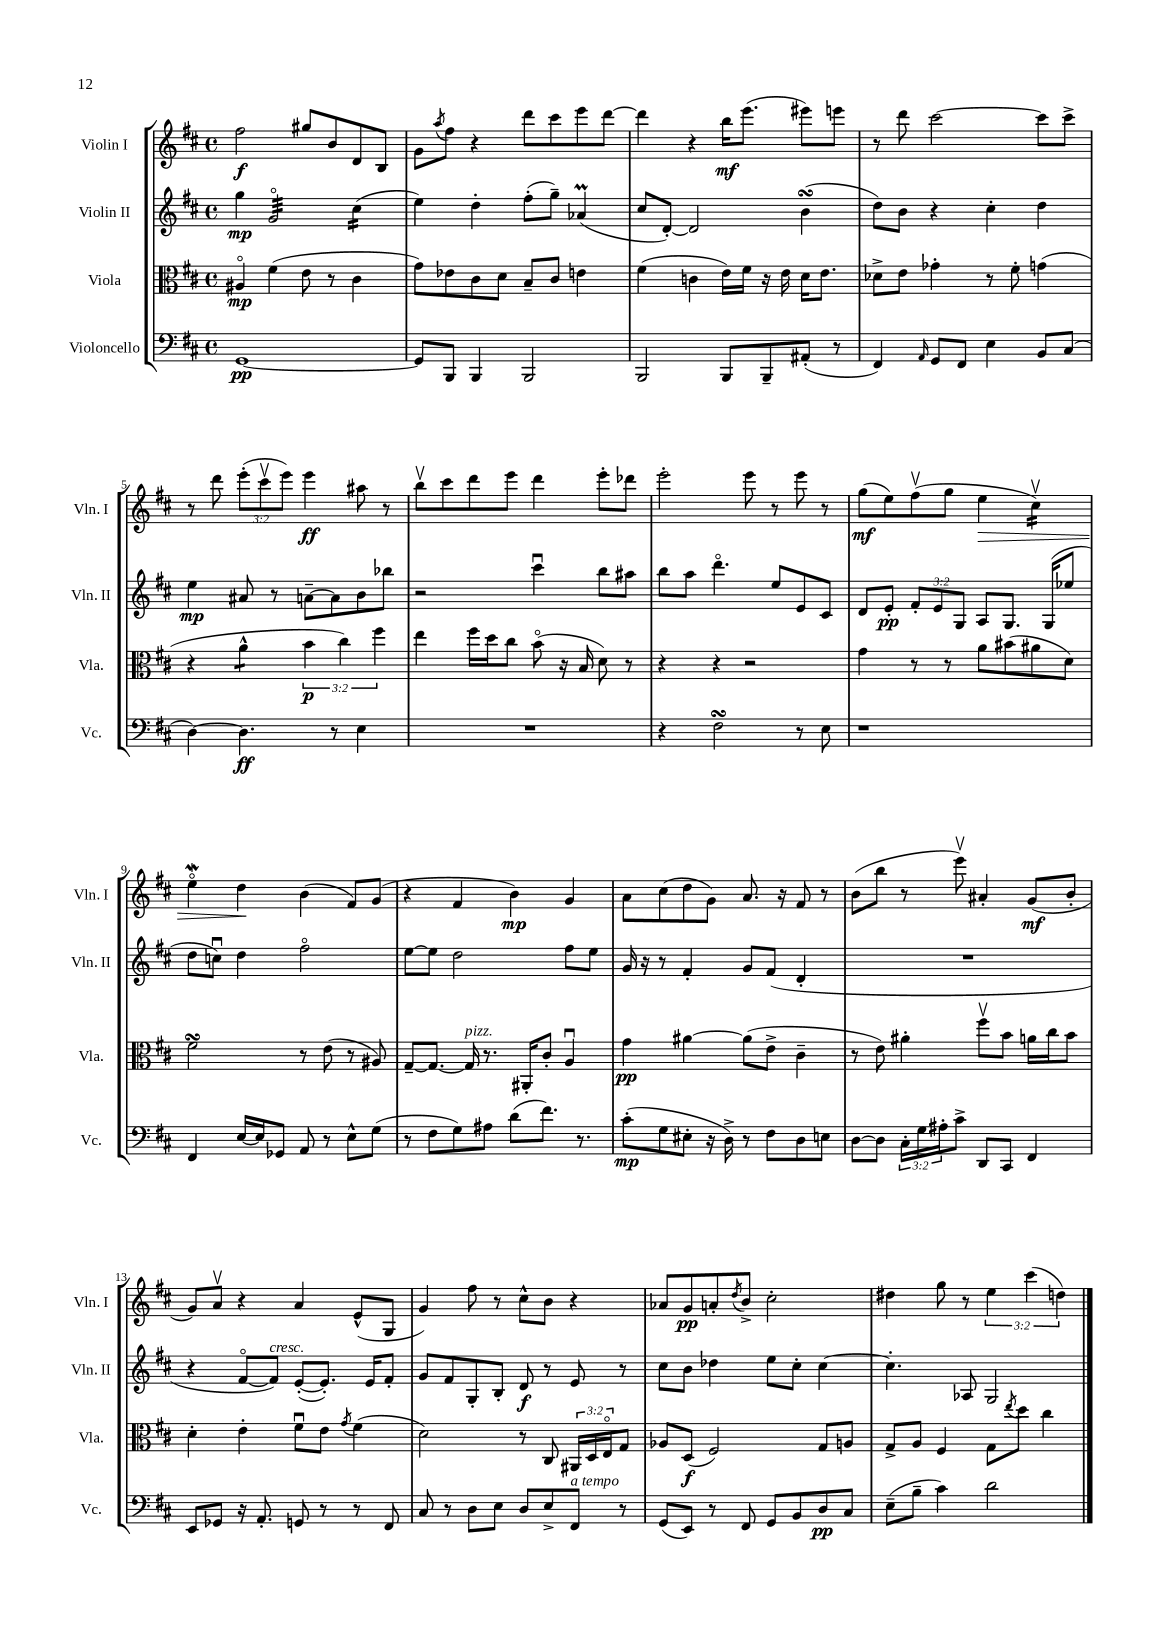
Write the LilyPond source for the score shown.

<<
\new StaffGroup <<
\new Staff = "s0" \with { instrumentName = "Violin I" shortInstrumentName = "Vln. I" } {
    \clef treble \key d \major \defaultTimeSignature \time 4/4 \override Staff.TupletNumber.text = #tuplet-number::calc-fraction-text
    fis''2\f gis''8 b'8 d'8 b8 |
    g'8 \acciaccatura { a''8 } fis''8 r4 d'''8 cis'''8 e'''8 d'''8~ |
    d'''4 r4 b''16\mf e'''8.( eis'''8) e'''8 |
    r8 d'''8 cis'''2~ cis'''8 cis'''8-> |
    r8 d'''8 \tuplet 3/2 { e'''8-.( cis'''8\upbow e'''8) } e'''4\ff ais''8 r8 |
    b''8\upbow cis'''8 d'''8 e'''8 d'''4 e'''8-. des'''8 |
    e'''2-. e'''8 r8 e'''8 r8 |
    g''8\mf( e''8) fis''8\upbow( g''8 e''4\> cis''4:16\upbow) |
    e''4\flageolet\mordent d''4\! b'4( fis'8) g'8( |
    r4 fis'4 b'4\mp) g'4 |
    a'8 cis''8( d''8 g'8) a'8. r16 fis'8 r8 |
    b'8( b''8 r8 e'''8\upbow) ais'4-. g'8\mf( b'8-. |
    g'8) a'8\upbow r4 a'4 e'8-^( g8 |
    g'4) fis''8 r8 cis''8-^ b'8 r4 |
    aes'8 g'8\pp a'8-. \acciaccatura { d''8 } b'8-> cis''2-. |
    dis''4 g''8 r8 \tuplet 3/2 { e''4 cis'''4( d''4) } \bar "|." |
}
\new Staff = "s1" \with { instrumentName = "Violin II" shortInstrumentName = "Vln. II" } {
    \clef treble \key d \major \defaultTimeSignature \time 4/4 \override Staff.TupletNumber.text = #tuplet-number::calc-fraction-text
    g''4\mp g'2:32\flageolet cis''4:16( |
    e''4) d''4-. fis''8-.( g''8--) aes'4\prall( |
    cis''8 d'8~-.) d'2 b'4\turn( |
    d''8) b'8 r4 cis''4-. d''4 |
    e''4\mp ais'8 r8 a'8~-- a'8 b'8 bes''8 |
    r2 cis'''4\downbow b''8 ais''8 |
    b''8 a''8 d'''4.\flageolet e''8 e'8 cis'8 |
    d'8 e'8-.\pp \tuplet 3/2 { fis'8-. e'8 g8 } a8 g8. g16( ees''8 |
    d''8 c''8\downbow) d''4 fis''2\flageolet |
    e''8~ e''8 d''2 fis''8 e''8 |
    g'16 r16 r8 fis'4-. g'8 fis'8( d'4-. |
    R1 |
    r4 fis'8~\flageolet fis'8^\markup { \italic "cresc." }) e'8~-.( e'8.-.) e'16 fis'8-. |
    g'8 fis'8 g8-. b8-. d'8\f r8 e'8 r8 |
    cis''8 b'8 des''4 e''8 cis''8-. cis''4~ |
    cis''4.-. aes8 g2 \bar "|." |
}
\new Staff = "s2" \with { instrumentName = "Viola" shortInstrumentName = "Vla." } {
    \clef alto \key d \major \defaultTimeSignature \time 4/4 \override Staff.TupletNumber.text = #tuplet-number::calc-fraction-text
    ais4\flageolet\mp fis'4( e'8 r8 cis'4 |
    g'8) ees'8 cis'8 d'8 b8-- cis'8 e'4 |
    fis'4( c'4 e'16) fis'16 r16 e'16 d'16 e'8. |
    des'8-> e'8 ges'4-. r8 fis'8-. g'4( |
    r4 a'4:8-^ \tuplet 3/2 { b'4\p cis''4) fis''4 } |
    e''4 fis''16 d''16 cis''8 b'8\flageolet( r16 b16 d'8) r8 |
    r4 r4 r2 |
    g'4 r8 r8 a'8 bis'8( ais'8 d'8) |
    fis'2\turn r8 e'8( r8 ais8) |
    g8~-- g8.~ g16^\markup { \italic "pizz." } r8. ais,16-. cis'8-. a4\downbow |
    g'4\pp ais'4~ ais'8( e'8-> cis'4-- |
    r8 e'8) ais'4-. fis''8\upbow b'8 a'16 cis''16 b'8 |
    d'4-. e'4-. fis'8\downbow e'8 \acciaccatura { g'8 } fis'4( |
    d'2) r8 cis8 \tuplet 3/2 { ais,16 d16 e16\flageolet } g8 |
    aes8 d8\f( fis2) g8 a8 |
    g8-> a8 fis4 g8 \acciaccatura { e''8 } d''8 cis''4 \bar "|." |
}
\new Staff = "s3" \with { instrumentName = "Violoncello" shortInstrumentName = "Vc." } {
    \clef bass \key d \major \defaultTimeSignature \time 4/4 \override Staff.TupletNumber.text = #tuplet-number::calc-fraction-text
    g,1~\pp |
    g,8 b,,8 b,,4 b,,2 |
    b,,2 b,,8 b,,8-- ais,8-.( r8 |
    fis,4) \grace { a,16 } g,8 fis,8 e4 b,8 cis8( |
    d4~) d4.\ff r8 e4 |
    R1 |
    r4 fis2\turn r8 e8 |
    r1 |
    fis,4 e16~ e16 ges,8 a,8 r8 e8-^ g8( |
    r8 fis8 g8) ais8 d'8( fis'8.) r8. |
    cis'8-.\mp( g8 eis8-. r16 d16->) r8 fis8 d8 e8 |
    d8~ d8 \tuplet 3/2 { cis16-. g16 ais16-. } cis'8-> d,8 cis,8 fis,4 |
    e,8 ges,8 r16 a,8.-. g,8 r8 r8 fis,8 |
    cis8 r8 d8 e8 d8 e8-> fis,8^\markup { \italic "a tempo" } r8 |
    g,8( e,8) r8 fis,8 g,8 b,8 d8\pp cis8 |
    e8--( b8-- cis'4) d'2 \bar "|." |
}
>>
>>
